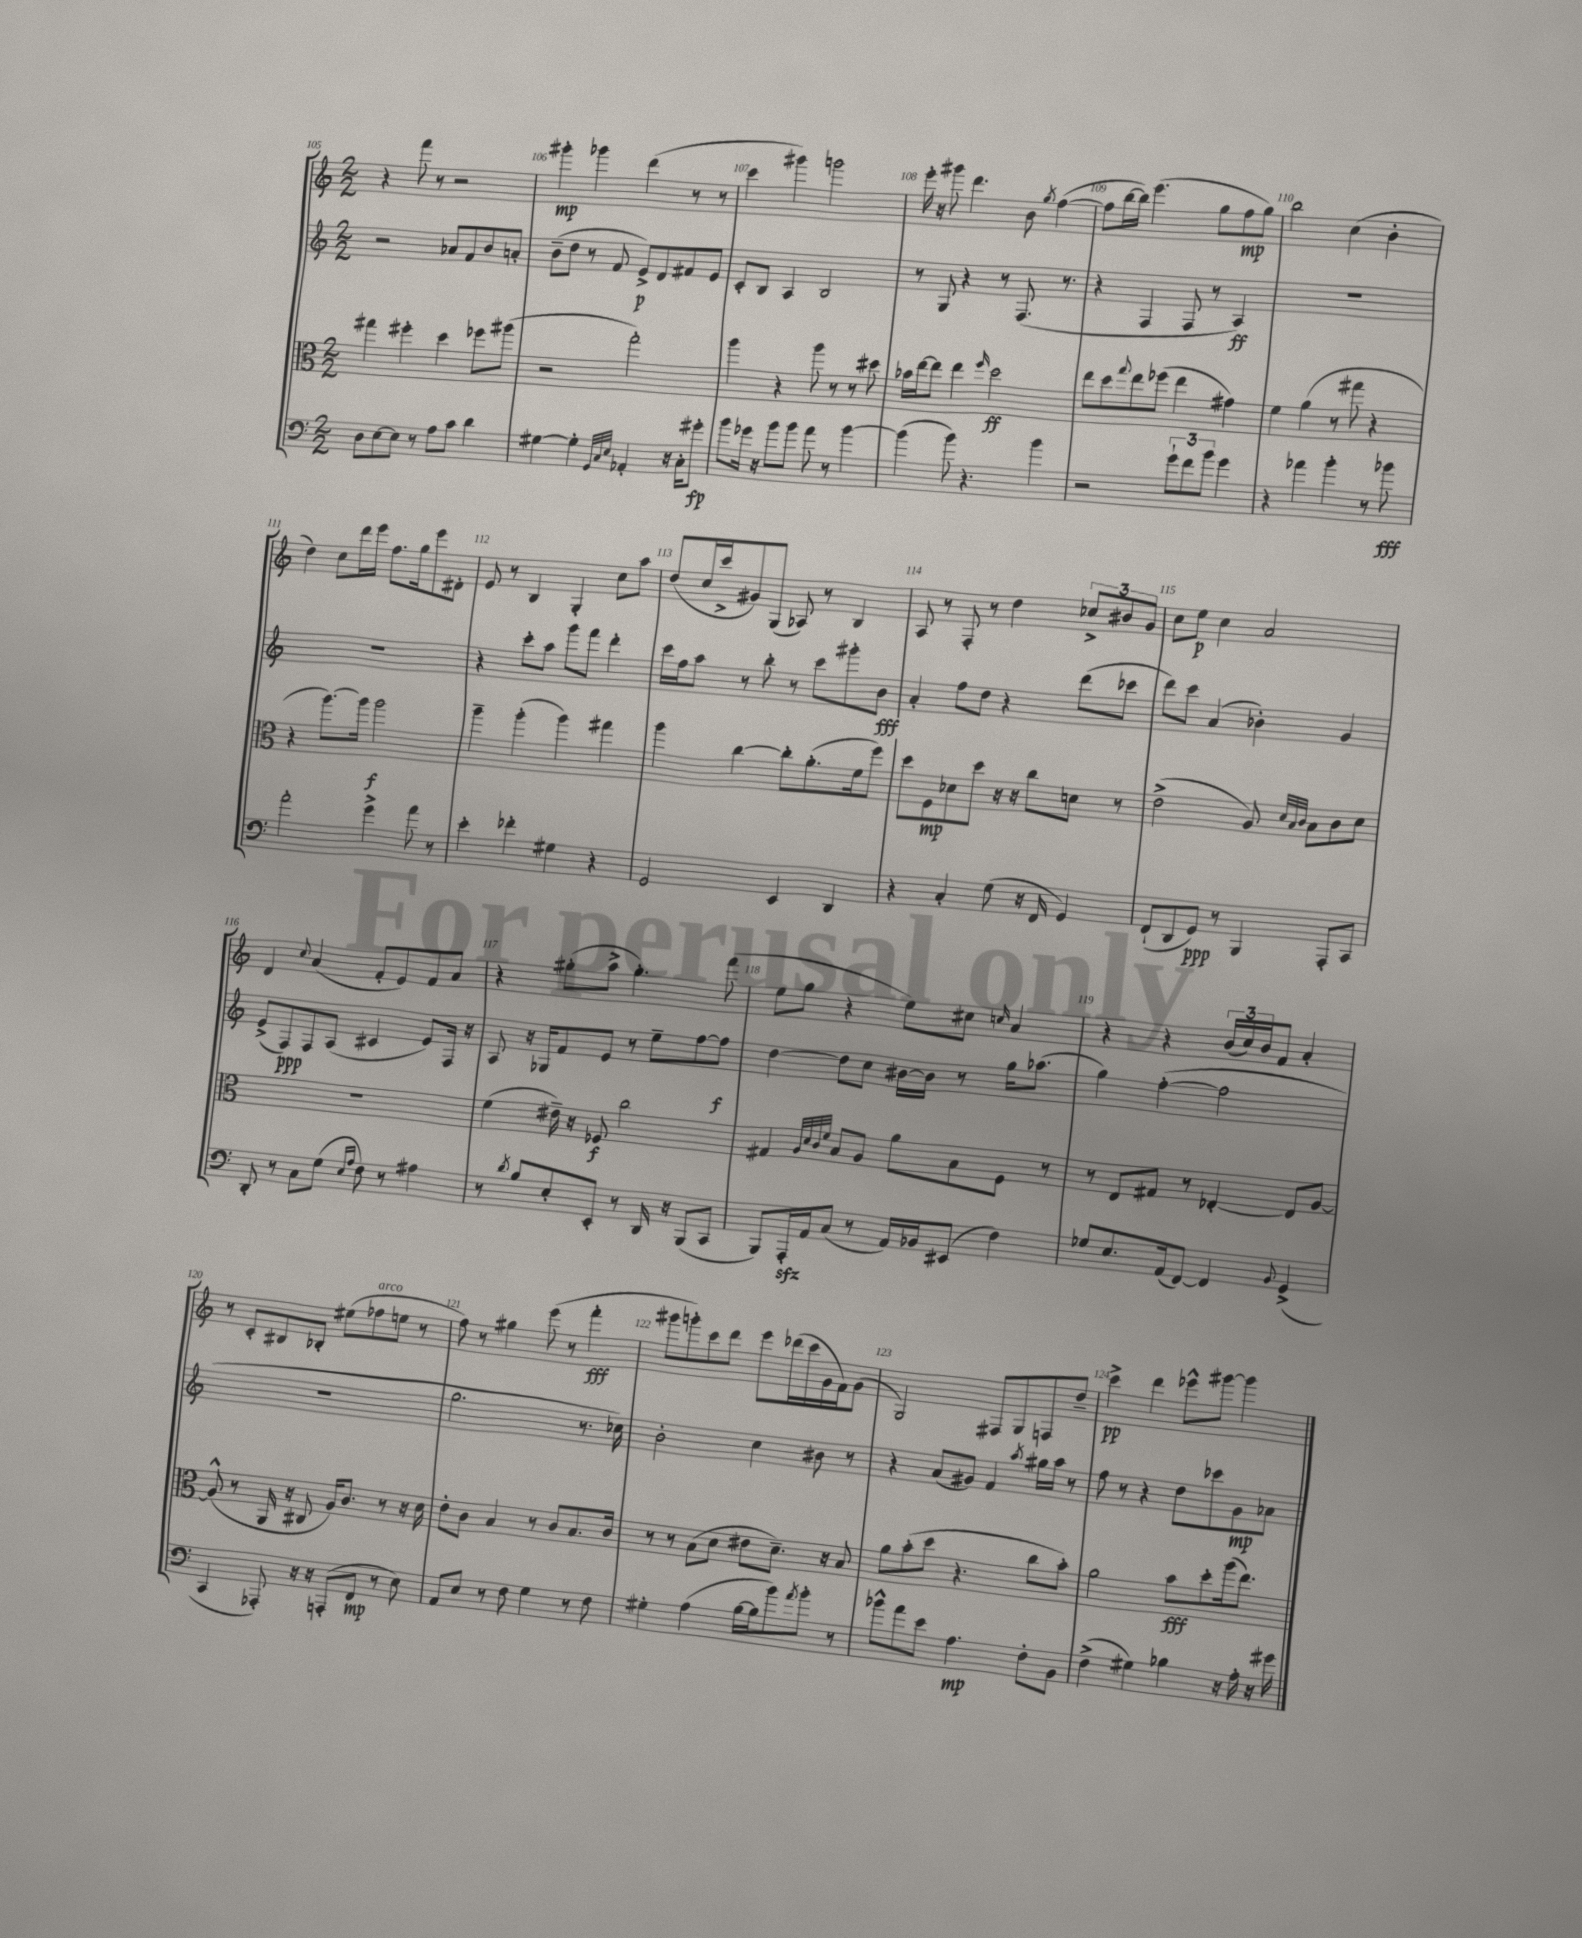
<<
\new StaffGroup <<
\new Staff = "s0" {
    \clef treble \key c \major \numericTimeSignature \time 2/2
    r4 f'''8 r8 r2 |
    gis'''4-.\mp ges'''4 d'''4( r8 r8 |
    c'''4 gis'''4) g'''2 |
    e'''16-. r16 gis'''8 d'''4. b'8 \acciaccatura { g''8 } f''4~( |
    f''8 b''16~ b''16) e'''4.( g''8 f''8\mp g''8) |
    b''2 c''4( b'4-. |
    d''4) c''8 d'''16 e'''16 f''8. g''16 e'''8 dis'8-. |
    e'8 r8 b4 g4-. c''8 a''8 |
    d''8( c''16 c'''16-> gis'8) g8( aes8) r8 b4 |
    a8 r8 f8-. r8 d''4 \tuplet 3/2 { ces''8-> bis'8 g'8 } |
    c''8 e''8\p c''4 a'2 |
    d'4 \appoggiatura { c''8 } a'4( f'8-. e'8) f'8 a'8 |
    r4 gis''8-.( a''8-> gis''4.-.) f'''8( |
    e''8 g''8 r4 e''8) cis''8 \grace { c''16 } a'4 |
    r4 r4 \tuplet 3/2 { b'16( c''16) b'16 } f'8 a'4-. |
    r8 c'8-. bis8 bes8-. eis''8( fes''8^\markup { \italic "arco" } e''8 r8 |
    f''8) r8 gis''4 e'''8( r8 f'''4-.\fff |
    gis'''8 g'''8-.) c'''8 d'''8 e'''8 des'''16( c'''16 g'16 f'16) g'8( |
    g2) fis8 g8 f8 d''8-- |
    c'''4->\pp d'''4 ees'''8-^ gis'''8~ gis'''4 \bar "|." |
}
\new Staff = "s1" {
    \clef treble \key c \major \numericTimeSignature \time 2/2
    r2 aes'8 f'8 b'8 a'8-. |
    b'8--( d''8 r8 f'8 e'8->\p) d'8 fis'8 e'8 |
    c'8-. b8 a4 b2 |
    r8 g8 r4 r8 f8.( r8. |
    r4 f4 f8 r8 a4\ff) |
    R1 |
    R1 |
    r4 c'''8-. a''8 g'''8 f'''8 d'''4-. |
    c'''16 f''16 a''8 r8 b''8-. r8 c'''8 gis'''8-. b'8\fff |
    a'4-. f''8 d''8 r4 d'''8( ces'''8 |
    d'''8) c'''8 a'4( bes'4-.) g'4 |
    e'8->( f8\ppp) f8 a8( cis'4 e'8) f16 r16 |
    a8 r16 ges16 f'8 e'8 r8 e''8-- f''8~ f''8\f |
    d''4~ d''8 c''8 bis'16~ bis'16 r8 g''16 aes''8.( |
    g''4) f''4~-.( f''2 |
    R1 |
    g''2. r8. ces''16) |
    b'2-. c''4 bis'8 r8 |
    r4 a'8( gis'8) f'4 \acciaccatura { a''8 } gis''16 a''16 r8 |
    f''8 r8 r4 d''8 ces'''8 g'8\mp aes'8 \bar "|." |
}
\new Staff = "s2" {
    \clef alto \key c \major \numericTimeSignature \time 2/2
    gis''4 fis''4-. d''4 fes''8 ais''8( |
    r2 g''2-.) |
    a''4 r4 a''8 r8 r8 dis''8 |
    bes'16 e''16~ e''8 e''4 \grace { f''16 } d''2\ff |
    e''8 d''8 \appoggiatura { g''8 } e''8 fes''8( e''4 gis'4) |
    f'4 a'4( r8 gis''8 r4 |
    r4 a''8.~) a''16 a''2\f |
    a''4-- a''4-.( a''4) gis''4 |
    a''4 c''4~ c''8-. a'8.-.( f'16 f''8) |
    d''8 f8\mp des'8 d''8 r16 r16 c''8 d'8 r8 |
    e'2->( a8) \grace { d'32 b32 c'32 } b8 c'8 d'8 |
    R1 |
    f'4( eis'16--) r16 fes8\f c''2 |
    gis4 \grace { a32 d'32 c'32 f'32 } b8 a8 a'8 b8 f8 r8 |
    r8 e8 gis8 r8 ees4~-. ees8 a8~ |
    a8-^( r8 a,16 r16 cis8 a16) c'8. r8 r16 d'16 |
    e'8-. c'8 b4 r8 c'8 b8. c'16 |
    r8 r8 b8( d'8 eis'8 d'8.--) r16 b8 |
    a'8 b'8-.( d''8 r4. c''8 b'8-.) |
    a'2 b'8\fff d''8-. a''16( e''8.) \bar "|." |
}
\new Staff = "s3" {
    \clef bass \key c \major \numericTimeSignature \time 2/2
    d8 e8~ e8 r8 a8 c'8 d'4 |
    gis4~ gis4-. \grace { g,32 c32 e32 } aes,4-. r16 c16-. gis'8-.\fp |
    b'8 ges'16 r16 b'8 b'8 a'8 r8 b'4~ |
    b'4( b'8) r4. b'4 |
    r2 \tuplet 3/2 { g'8-! f'8 b'8 } g'4 |
    r4 aes'4 b'4-. r8 bes'8\fff |
    a'2-. g'4-> a'8 r8 |
    e'4-. fes'4-. gis4 r4 |
    g,2 e,4 d,4 |
    r4 c4-. g8( r16 f,16 g,4) |
    f,8-!( d,8 g,8\ppp) r8 b,,4 a,,8-. c,8 |
    d,8-. r8 c8 g8( \grace { e16 a16 } f8) r8 ais4 |
    r8 \acciaccatura { d'8 } b8 e8-. e,8-. r8 d,16 r16 b,,8( c,8 |
    b,,8) a,,16-.\sfz a,16 c8( r8 a,16) bes,16 eis,8( f4) |
    ges8 e8. a,16( f,8~) f,4 \appoggiatura { b,8 } g,4->( |
    c,4 aes,,8-.) r16 r16 a,,8-.( f,8\mp r8 e8) |
    a,8 e8 r8 f8 g4 r8 f8 |
    gis4-. a4( b16~ b16 b'8) \acciaccatura { a'8 } b'8-. r8 |
    bes'8-^ a'8 e'8 a4.\mp f8-. b,8 |
    f4->( gis4) bes4 r16 a16-. r16 gis'16 \bar "|." |
}
>>
>>
\layout { \context { \Score currentBarNumber = #105 \override BarNumber.break-visibility = ##(#f #t #t) barNumberVisibility = #all-bar-numbers-visible } }
